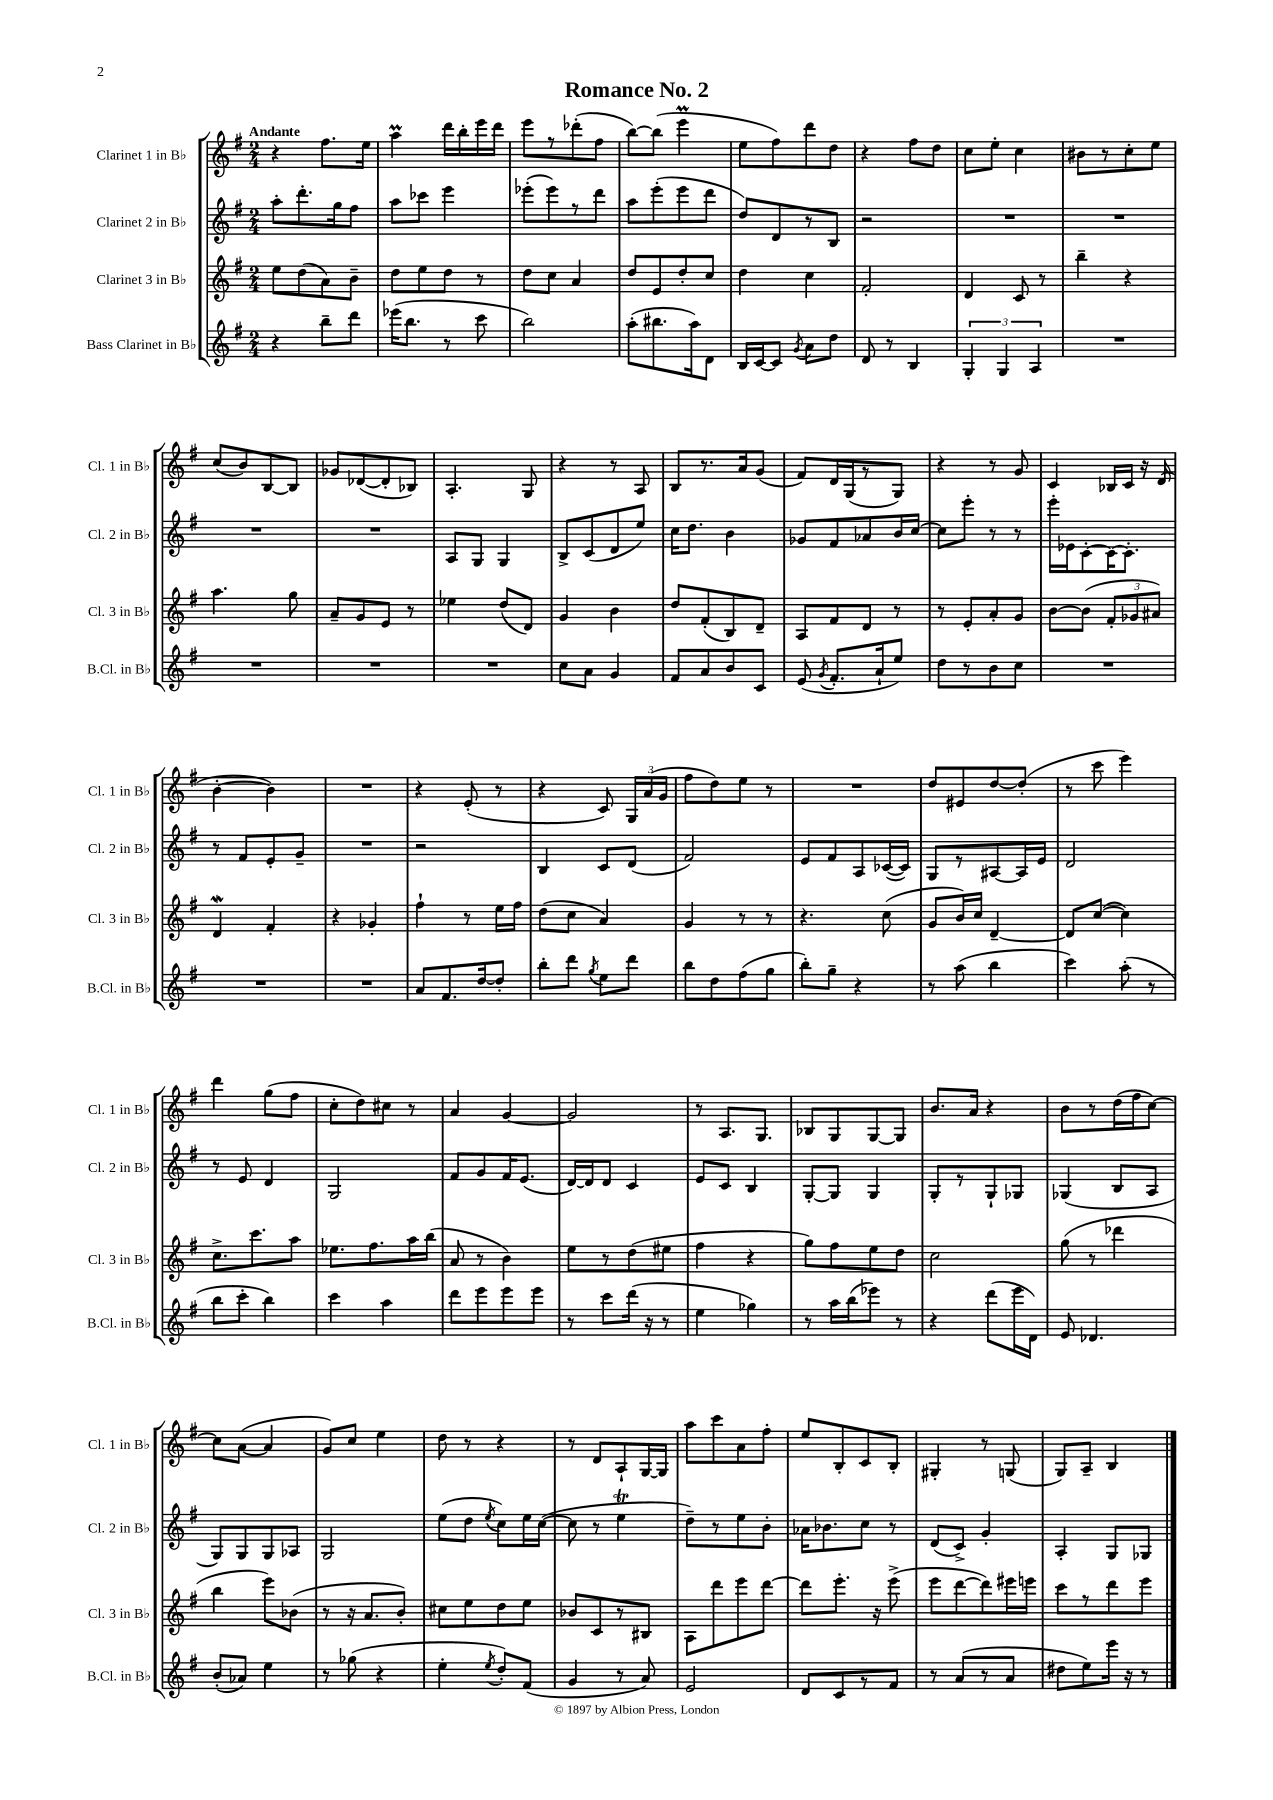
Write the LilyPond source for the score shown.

\header { title = "Romance No. 2" }
<<
\new StaffGroup <<
\new Staff = "s0" \with { instrumentName = "Clarinet 1 in Bb" shortInstrumentName = "Cl. 1 in Bb" } {
    \clef treble \key g \major \numericTimeSignature \time 2/4 \tempo "Andante"
    \autoBeamOff r4 fis''8.[ e''16] |
    a''4\prall d'''16[ b''16-. e'''16 d'''16] |
    e'''8[ r8 des'''8-.( fis''8] |
    b''8[~) b''8]( e'''4\prall |
    e''8[ fis''8) d'''8 d''8] |
    r4 fis''8[ d''8] |
    c''8[ e''8]-. c''4 |
    bis'8[ r8 c''8-. e''8] |
    c''8[( b'8) b8~ b8] |
    ges'8[ des'8~( des'8-. bes8]) |
    a4.-. g8 |
    r4 r8 a8 |
    b8[ r8. a'16 g'8]( |
    fis'8[) d'16 g16( r8 g8]) |
    r4 r8 g'8 |
    c'4 bes16[ c'16] r16 d'16( |
    b'4~-. b'4) |
    R2 |
    r4 e'8-.( r8 |
    r4 c'8) \tuplet 3/2 { g16[ a'16( g'16] } |
    fis''8[ d''8) e''8] r8 |
    R2 |
    d''8[ eis'8 d''8~ d''8]-.( |
    r8 c'''8 e'''4) |
    d'''4 g''8[( fis''8] |
    c''8[-. d''8) cis''8] r8 |
    a'4 g'4~ |
    g'2 |
    r8 a8.[ g8.] |
    bes8[ g8 g8~ g8] |
    b'8.[ a'16] r4 |
    b'8[ r8 d''16( fis''16 c''8]~) |
    c''8[ a'8]~( a'4 |
    g'8[) c''8] e''4 |
    d''8 r8 r4 |
    r8 d'8[ a8-! g16~ g16] |
    a''8[ c'''8 a'8 fis''8]-. |
    e''8[ b8-. c'8 b8]-. |
    gis4-. r8 g8( |
    g8[) a8]-- b4 \bar "|." |
}
\new Staff = "s1" \with { instrumentName = "Clarinet 2 in Bb" shortInstrumentName = "Cl. 2 in Bb" } {
    \clef treble \key g \major \numericTimeSignature \time 2/4
    \autoBeamOff a''8[-. d'''8.-. g''16 fis''8] |
    a''8[ ces'''8] e'''4 |
    ees'''8[-.( ees'''8) r8 d'''8] |
    a''8[ e'''8-.( e'''8 d'''8] |
    d''8[) d'8 r8 b8] |
    r2 |
    R2 |
    R2 |
    R2 |
    R2 |
    a8[ g8] g4 |
    b8[-> c'8( d'8 e''8]) |
    c''16[ d''8.] b'4 |
    ges'8[ fis'8 aes'8 b'16 c''16]~ |
    c''8[ e'''8]-. r8 r8 |
    e'''16[-. ees'16 c'8~-. c'16~ c'8.]-. |
    r8 fis'8[ e'8-. g'8]-- |
    R2 |
    r2 |
    b4 c'8[ d'8]( |
    fis'2) |
    e'8[ fis'8 a8 ces'16~( ces'16]) |
    g8[ r8 ais8~ ais16 e'16] |
    d'2 |
    r8 e'8 d'4 |
    g2 |
    fis'8[ g'8 fis'16 e'8.]( |
    d'16[~) d'16 d'8] c'4 |
    e'8[ c'8] b4 |
    g8[~-. g8] g4 |
    g8[-. r8 g8-! ges8] |
    ges4( b8[ a8] |
    g8[) g8 g8 aes8] |
    g2 |
    e''8[( d''8] \acciaccatura { e''8 } c''8[) e''16 c''16]~( |
    c''8 r8 e''4\trill |
    d''8[--) r8 e''8 b'8]-. |
    aes'16[ bes'8. c''8] r8 |
    d'8[( c'8]->) g'4-. |
    a4-. g8[ ges8] \bar "|." |
}
\new Staff = "s2" \with { instrumentName = "Clarinet 3 in Bb" shortInstrumentName = "Cl. 3 in Bb" } {
    \clef treble \key g \major \numericTimeSignature \time 2/4
    \autoBeamOff e''8[ d''8( a'8) b'8]-- |
    d''8[ e''8 d''8] r8 |
    d''8[ c''8] a'4 |
    d''8[ e'8 d''8-. c''8] |
    d''4 c''4 |
    fis'2-. |
    d'4 c'8 r8 |
    b''4-- r4 |
    a''4. g''8 |
    a'8[-- g'8 e'8] r8 |
    ees''4 d''8[( d'8]) |
    g'4 b'4 |
    d''8[ fis'8-.( b8) d'8]-- |
    a8[ fis'8 d'8] r8 |
    r8 e'8[-. a'8-. g'8] |
    b'8[~ b'8]( \tuplet 3/2 { fis'8[-. ges'8 ais'8]) } |
    d'4\mordent fis'4-. |
    r4 ges'4-. |
    fis''4-! r8 e''16[ fis''16] |
    d''8[( c''8] a'4) |
    g'4 r8 r8 |
    r4. c''8( |
    g'8[ b'16) c''16] d'4~-- |
    d'8[ c''8]~( c''4) |
    c''8.[-> c'''8. a''8] |
    ees''8.[ fis''8. a''16 b''16]( |
    a'8 r8 b'4) |
    e''8[ r8 d''8( eis''8] |
    fis''4 r4 |
    g''8[) fis''8 e''8 d''8] |
    c''2 |
    g''8( r8 des'''4 |
    b''4 e'''8[) bes'8]( |
    r8 r16 a'8.[ b'8]-.) |
    cis''8[ e''8 d''8 e''8] |
    bes'8[ c'8 r8 bis8] |
    a8[ d'''8 e'''8 d'''8]~ |
    d'''8[ e'''8.]-. r16 e'''8->( |
    e'''8[ d'''8~ d'''8) eis'''16 e'''16] |
    c'''8[ r8 d'''8 e'''8] \bar "|." |
}
\new Staff = "s3" \with { instrumentName = "Bass Clarinet in Bb" shortInstrumentName = "B.Cl. in Bb" } {
    \clef treble \key g \major \numericTimeSignature \time 2/4
    \autoBeamOff r4 b''8[-- d'''8] |
    ees'''16[( b''8.] r8 c'''8 |
    b''2) |
    a''8[-.( bis''8. a''16) d'8] |
    b16[ c'16~ c'8] \acciaccatura { g'8 } a'8[ d''8] |
    d'8 r8 b4 |
    \tuplet 3/2 { g4-. g4 a4 } |
    R2 |
    R2 |
    R2 |
    R2 |
    c''8[ a'8] g'4 |
    fis'8[ a'8 b'8 c'8] |
    e'8( \acciaccatura { g'8 } fis'8.[-. a'16-! e''8]) |
    d''8[ r8 b'8 c''8] |
    R2 |
    R2 |
    R2 |
    a'8[ fis'8. d''16~ d''8]-. |
    b''8[-. d'''8] \acciaccatura { g''8 } e''8[ d'''8] |
    b''8[ d''8 fis''8( g''8] |
    b''8[-.) g''8]-- r4 |
    r8 a''8( b''4 |
    c'''4) a''8-.( r8 |
    b''8[ c'''8]-. b''4) |
    c'''4 a''4 |
    d'''8[ e'''8 e'''8 e'''8] |
    r8 c'''8[ d'''16]( r16 r8 |
    e''4 ges''4) |
    r8 a''16[ b''16( ees'''8]) r8 |
    r4 d'''8[( e'''16 d'16]) |
    e'8 des'4. |
    b'8[-.( aes'8]) e''4 |
    r8 ges''8( r4 |
    e''4-. \acciaccatura { e''8 } d''8[-.) fis'8]( |
    g'4 r8 a'8) |
    e'2 |
    d'8[ c'8 r8 fis'8] |
    r8 a'8[( r8 a'8] |
    dis''8[ e''8) e'''16] r16 r8 \bar "|." |
}
>>
>>
\layout { \context { \Score \remove "Bar_number_engraver" } }
